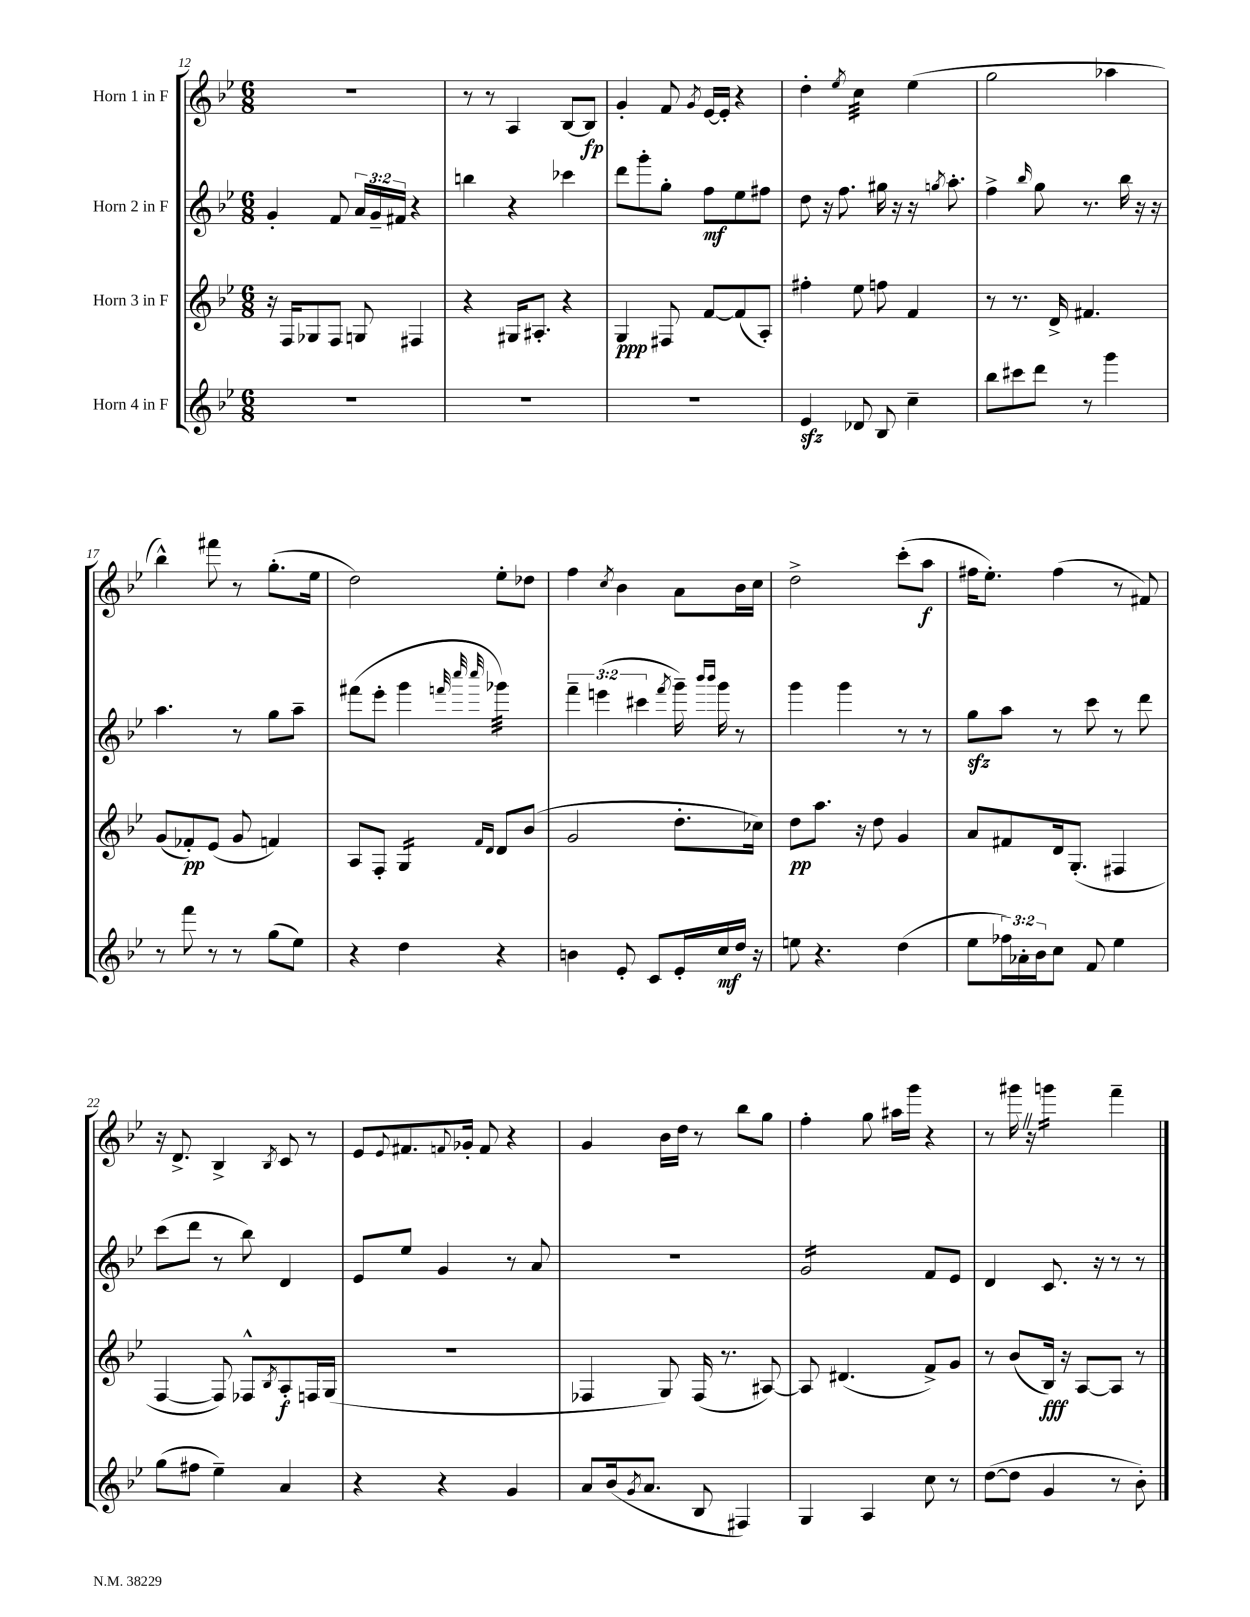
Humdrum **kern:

**kern	**kern	**kern	**kern
*staff4	*staff3	*staff2	*staff1
*clefG2	*clefG2	*clefG2	*clefG2
*k[b-e-]	*k[b-e-]	*k[b-e-]	*k[b-e-]
*M6/8	*M6/8	*M6/8	*M6/8
2.r	16r	4g'/	2.r
.	16F/LK	.	.
.	8G-/	.	.
.	8F/J	8f/	.
.	8G/	24a/LL	.
.	.	24g~/	.
.	.	24f#/JJ	.
.	4F#/	4r	.
=	=	=	=
2.r	4r	4bb\	8r
.	.	.	8r
.	16G#/LK	4r	4A/
.	8.A#'/J	.	.
.	4r	4ccc-\	[8B-/L
.	.	.	8B-/]J
=	=	=	=
2.r	4G/	8ddd\L	4g'/
.	.	8ggg'\	.
.	8F#/	8gg'\J	8f/
.	.	.	8qg/
.	[8f/L	8ff\L	[16e-/LL
.	.	.	16e-'/]JJ
.	(8f/]	8ee-\	4r
.	8A'/J)	8ff#\J	.
=	=	=	=
4e-/	4ff#'\	8dd\	4dd'\
.	.	16r	.
.	.	8.ff\	.
.	.	.	8qee-/
8d-/	8ee-\	.	4cc\
8B-/	8ff\	16gg#\	.
.	.	16r	.
4cc~\	4f/	16r	(4ee-\
.	.	8qgg/	.
.	.	8.aa'\	.
=	=	=	=
8bb-\L	8r	4ff^\	2gg\
8ccc#\	8.r	.	.
.	.	16qqbb-/	.
8ddd\J	.	8gg\	.
.	16d^/	.	.
8r	4.f#/	8.r	.
4ggg\	.	.	4aa-\
.	.	16bb-\	.
.	.	16r	.
.	.	16r	.
=	=	=	=
8r	(8g/L	4.aa\	4bb-^^\)
8fff\	8f-'/)	.	.
8r	(8e-/J	.	8fff#\
8r	8g/	8r	8r
(8gg\L	4f/)	8gg\L	(8.gg'\L
8ee-\J)	.	8aa~\J	.
.	.	.	16ee-\Jk
=	=	=	=
4r	8A/L	(8fff#\L	2dd\)
.	8F'/J	8eee-'\J	.
4dd\	4G/	4ggg\	.
.	.	32qqfff/	.
.	16qqf/LL	32qqcccc/	.
.	16qqd/JJ	32qqcccc/	.
4r	8d/L	4ggg-\)	8ee-'\L
.	(8b-/J	.	8dd-\J
=	=	=	=
4b\	2g/	6fff~\	4ff\
.	.	(6eee\	.
.	.	.	8qcc/
8e-'/	.	.	4b-\
.	.	6ccc#\	.
8c/L	.	.	.
.	.	8qfff/	.
16e-'/L	8.dd'\L	16ggg~\)	8a\L
.	.	16qqbbb-/LL	.
.	.	16qqbbb-/JJ	.
16cc/	.	16ggg\	.
16dd/JJ	.	8r	16b-\L
16r	16cc-\Jk)	.	16cc\JJ
=	=	=	=
8ee\	8dd\L	4ggg\	2dd^\
4.r	8.aa\J	.	.
.	.	4ggg\	.
.	16r	.	.
.	8dd\	.	.
(4dd\	4g/	8r	(8ccc'\L
.	.	8r	8aa\J
=	=	=	=
8ee-\L	8a/L	8gg\L	16ff#\LK
.	.	.	8.ee-'\J)
24ff-\L)	8f#/	8aa\J	.
24a-'\	.	.	.
24b-\J	.	.	.
8cc\J	16d/k	8r	(4ff#\
.	(8.G'/J	.	.
8f/	.	8ccc\	.
4ee-\	4F#/	8r	8r
.	.	8ddd\	8f#/)
=	=	=	=
(8gg\L	[4F/	(8ccc\L	16r
.	.	.	8.d^/
8ff#\J	.	8ddd\J	.
4ee-~\)	8F/])	8r	4B-^/
.	8F-^^/L	8bb-\)	.
.	8qB-/	.	8qB-/
4a/	8A'/	4d/	8c/
.	16F/L	.	8r
.	(16G/JJ	.	.
=	=	=	=
4r	2.r	8e-/L	8e-/L
.	.	.	8qqe-/
.	.	8ee-/J	8.f#/
4r	.	4g/	.
.	.	.	8qqf/
.	.	.	16g-'/Jk
.	.	.	8f/
4g/	.	8r	4r
.	.	8a/	.
=	=	=	=
8a/L	4F-/	2.r	4g/
(16b-/k	.	.	.
8qg/	.	.	.
8.a/J	.	.	.
.	8G/)	.	16b-\LL
.	.	.	16dd\JJ
8B-/	(16F-/	.	8r
.	8.r	.	.
4F#/)	.	.	8bb-\L
.	[8A#/)	.	8gg\J
=	=	=	=
4G/	8A#/]	2g/	4ff'\
.	(4.d#/	.	.
4A/	.	.	8gg\
.	.	.	16aa#\LL
.	.	.	16ggg\JJ
8cc\	8f^/L)	8f/L	4r
8r	8g/J	8e-/J	.
=	=	=	=
([8dd\L	8r	4d/	8r
8dd\]J	(8b-/L	.	16ggg#\
.	.	.	16r
4g/	16B-/Jk)	8.c/	4ggg\
.	16r	.	.
.	[8A/L	.	.
.	.	16r	.
8r	8A/]J	8r	4fff~\
8b-'\)	8r	8r	.
==	==	==	==
*-	*-	*-	*-
